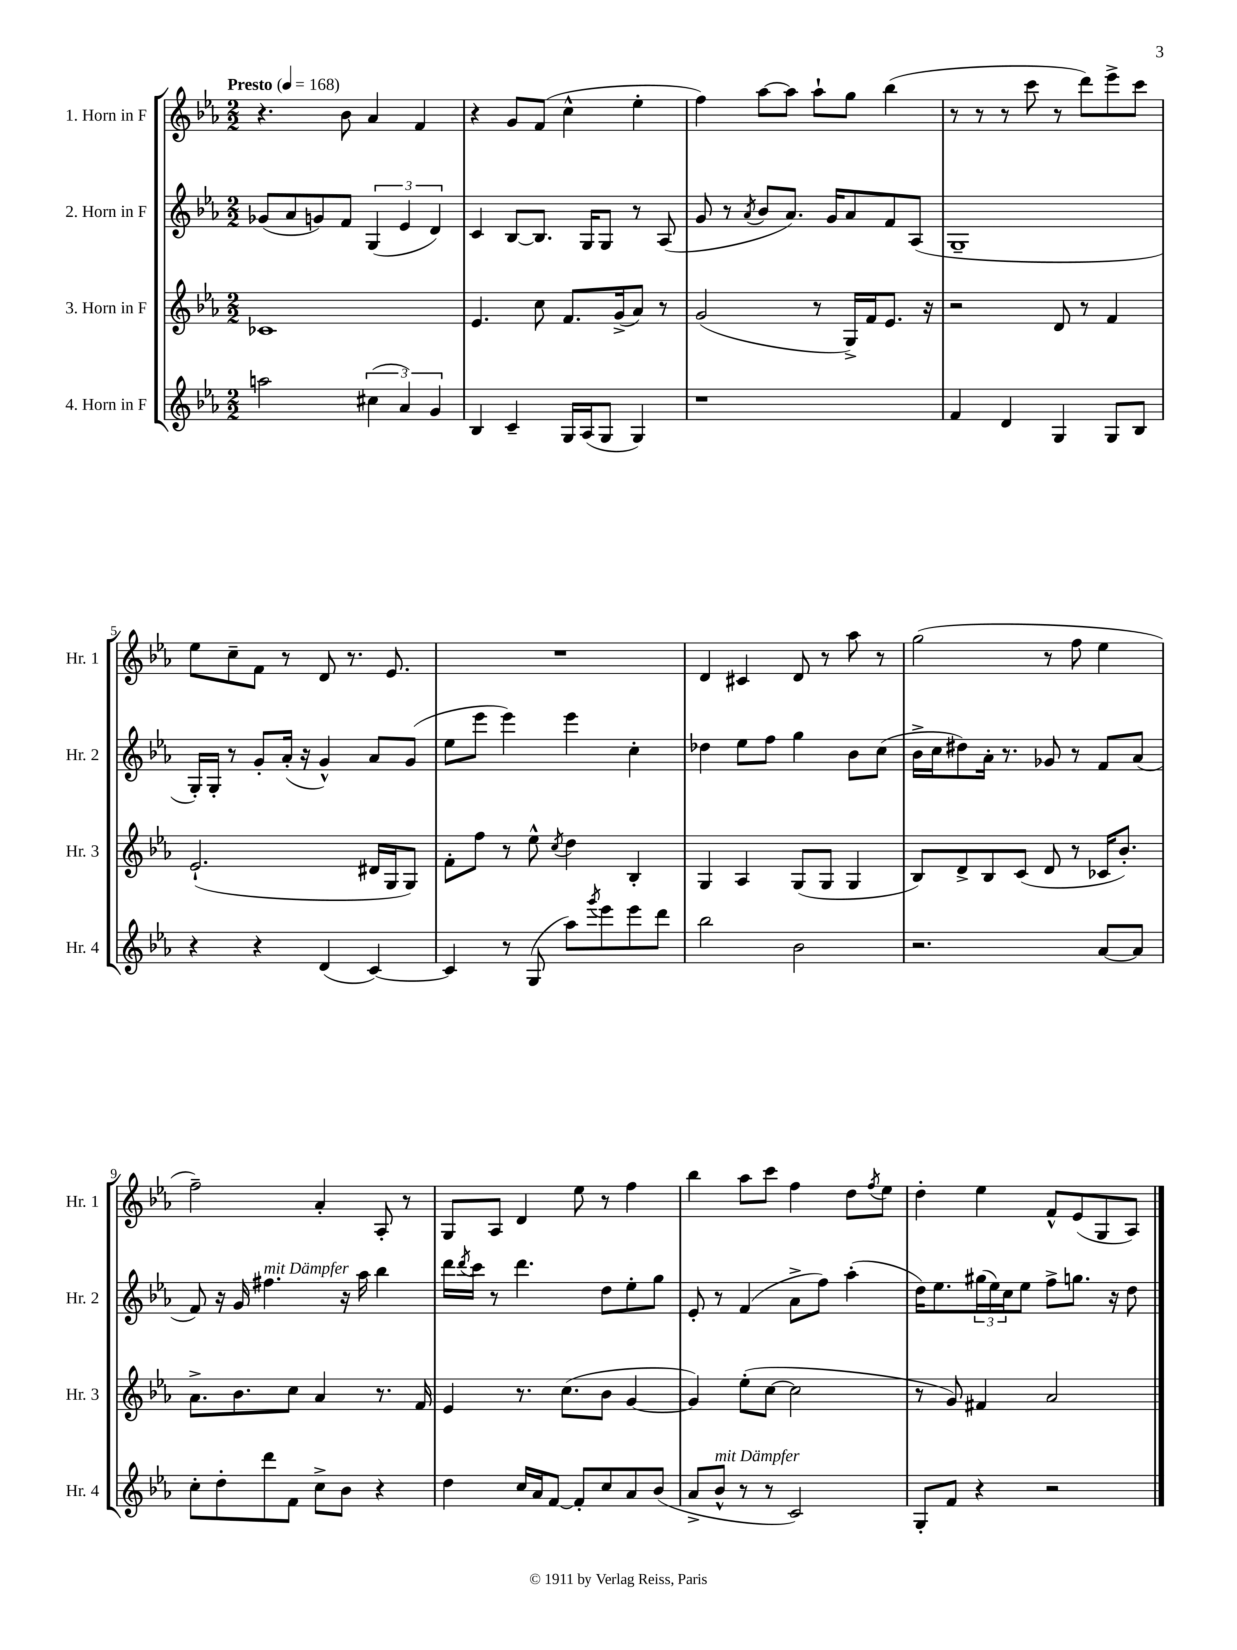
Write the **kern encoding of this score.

**kern	**kern	**kern	**kern
*staff4	*staff3	*staff2	*staff1
*clefG2	*clefG2	*clefG2	*clefG2
*k[b-e-a-]	*k[b-e-a-]	*k[b-e-a-]	*k[b-e-a-]
*M2/2	*M2/2	*M2/2	*M2/2
*MM168	*MM168	*MM168	*MM168
2aa\	1c-	(8g-/L	4.r
.	.	8a-/	.
.	.	8g/)	.
.	.	8f/J	8b-\
(6cc#\	.	(6G/	4a-/
6a-/)	.	6e-/	.
.	.	.	4f/
6g/	.	6d/)	.
=	=	=	=
4B-/	4.e-/	4c/	4r
4c~/	.	[8B-/L	8g/L
.	8cc\	8.B-/]J	(8f/J
16G/LL	8.f/L	.	4cc^^\
(16A-/J	.	16G/LK	.
8G/J	.	8G/J	.
.	(16g^/k	.	.
4G/)	8a-/J)	8r	4ee-'\
.	8r	(8A-/	.
=	=	=	=
1r	(2g/	8g/	4ff\)
.	.	8r	.
.	.	8qa-/	.
.	.	8b-/L	[8aa-\L
.	.	8.a-/J)	8aa-\]J
.	8r	.	8aa-`\L
.	.	16g/LK	.
.	16G^/LL)	8a-/	8gg\J
.	16f/J	.	.
.	8.e-/J	8f/	(4bb-\
.	.	(8A-/J	.
.	16r	.	.
=	=	=	=
4f/	2r	1G~	8r
.	.	.	8r
4d/	.	.	8r
.	.	.	8ccc\
4G/	8d/	.	8r
.	8r	.	8ddd\L)
8G/L	4f/	.	8eee-^\
8B-/J	.	.	8ccc\J
=	=	=	=
4r	(2.e-`/	16G'/LL)	8ee-\L
.	.	16G'/JJ	.
.	.	8r	8cc~\
4r	.	8g'/L	8f\J
.	.	(16a-'/Jk	8r
.	.	16r	.
(4d/	.	4g^^/)	8d/
.	.	.	8.r
[4c/)	16d#/LL	8a-/L	.
.	16G/J	.	8.e-/
.	8G/J)	(8g/J	.
=	=	=	=
4c/]	8f'\L	8ee-\L	1r
.	8ff\J	8eee-\J	.
8r	8r	4eee-\)	.
(8G/	8ee-^^\	.	.
.	8qcc/	.	.
8aa-\L)	4dd\	4eee-\	.
8qggg/	.	.	.
8eee-\	.	.	.
8eee-\	4B-'/	4cc'\	.
8ddd\J	.	.	.
=	=	=	=
2bb-\	4G/	4dd-\	4d/
.	4A-/	8ee-\L	4c#/
.	.	8ff\J	.
2b-\	(8G/L	4gg\	8d/
.	8G/J	.	8r
.	4G/	8b-\L	8aa-\
.	.	(8cc\J	8r
=	=	=	=
2.r	8B-/L)	16b-^\LL	(2gg\
.	.	16cc\J	.
.	8d^/	8dd#\)	.
.	8B-/	16a-'\Jk	.
.	.	8.r	.
.	(8c/J	.	.
.	8d/	8g-/	8r
.	8r	8r	8ff\
[8a-/L	16c-/LK	8f/L	4ee-\
.	8.b-'/J)	.	.
8a-/]J	.	(8a-/J	.
=	=	=	=
8cc'\L	8.a-^\L	8f/)	2ff~\)
8dd'\	.	16r	.
.	8.b-\	16g/	.
8ddd\	.	4.ff#\	.
8f\J	8cc\J	.	.
8cc^\L	4a-/	.	4a-'/
8b-\J	.	16r	.
.	.	16aa-\	.
4r	8.r	4bb-\	8A-'/
.	.	.	8r
.	16f/	.	.
=	=	=	=
4dd\	4e-/	16ddd\LL	8G/L
.	.	8qddd/	.
.	.	16ccc\JJ	.
.	.	8r	8A-/J
16cc/LL	8.r	4.ddd\	4d/
16a-/J	.	.	.
[8f/J	.	.	.
.	(8.cc\L	.	.
8f'/]L	.	.	8ee-\
8cc/	8b-\J	8dd\L	8r
8a-/	[4g/	8ee-'\	4ff\
(8b-/J	.	8gg\J	.
=	=	=	=
8a-^/L	4g/])	8e-'/	4bb-\
8b-^^/J	.	8r	.
8r	(8ee-'\L	(4f/	8aa-\L
8r	[8cc\J	.	8ccc\J
2c/)	2cc\]	8a-^\L	4ff\
.	.	8ff\J)	.
.	.	(4aa-'\	8dd\L
.	.	.	8qff/
.	.	.	8ee-\J
=	=	=	=
8G'/L	8r	16dd\LK)	4dd'\
.	.	8.ee-\	.
8f/J	8g/)	.	.
4r	4f#/	(24gg#\L	4ee-\
.	.	24ee-\)	.
.	.	24cc\J	.
.	.	8ee-\J	.
2r	2a-/	8ff^\L	8f^^/L
.	.	8.gg\J	(8e-/
.	.	.	8G/
.	.	16r	.
.	.	8dd\	8A-/J)
==	==	==	==
*-	*-	*-	*-
